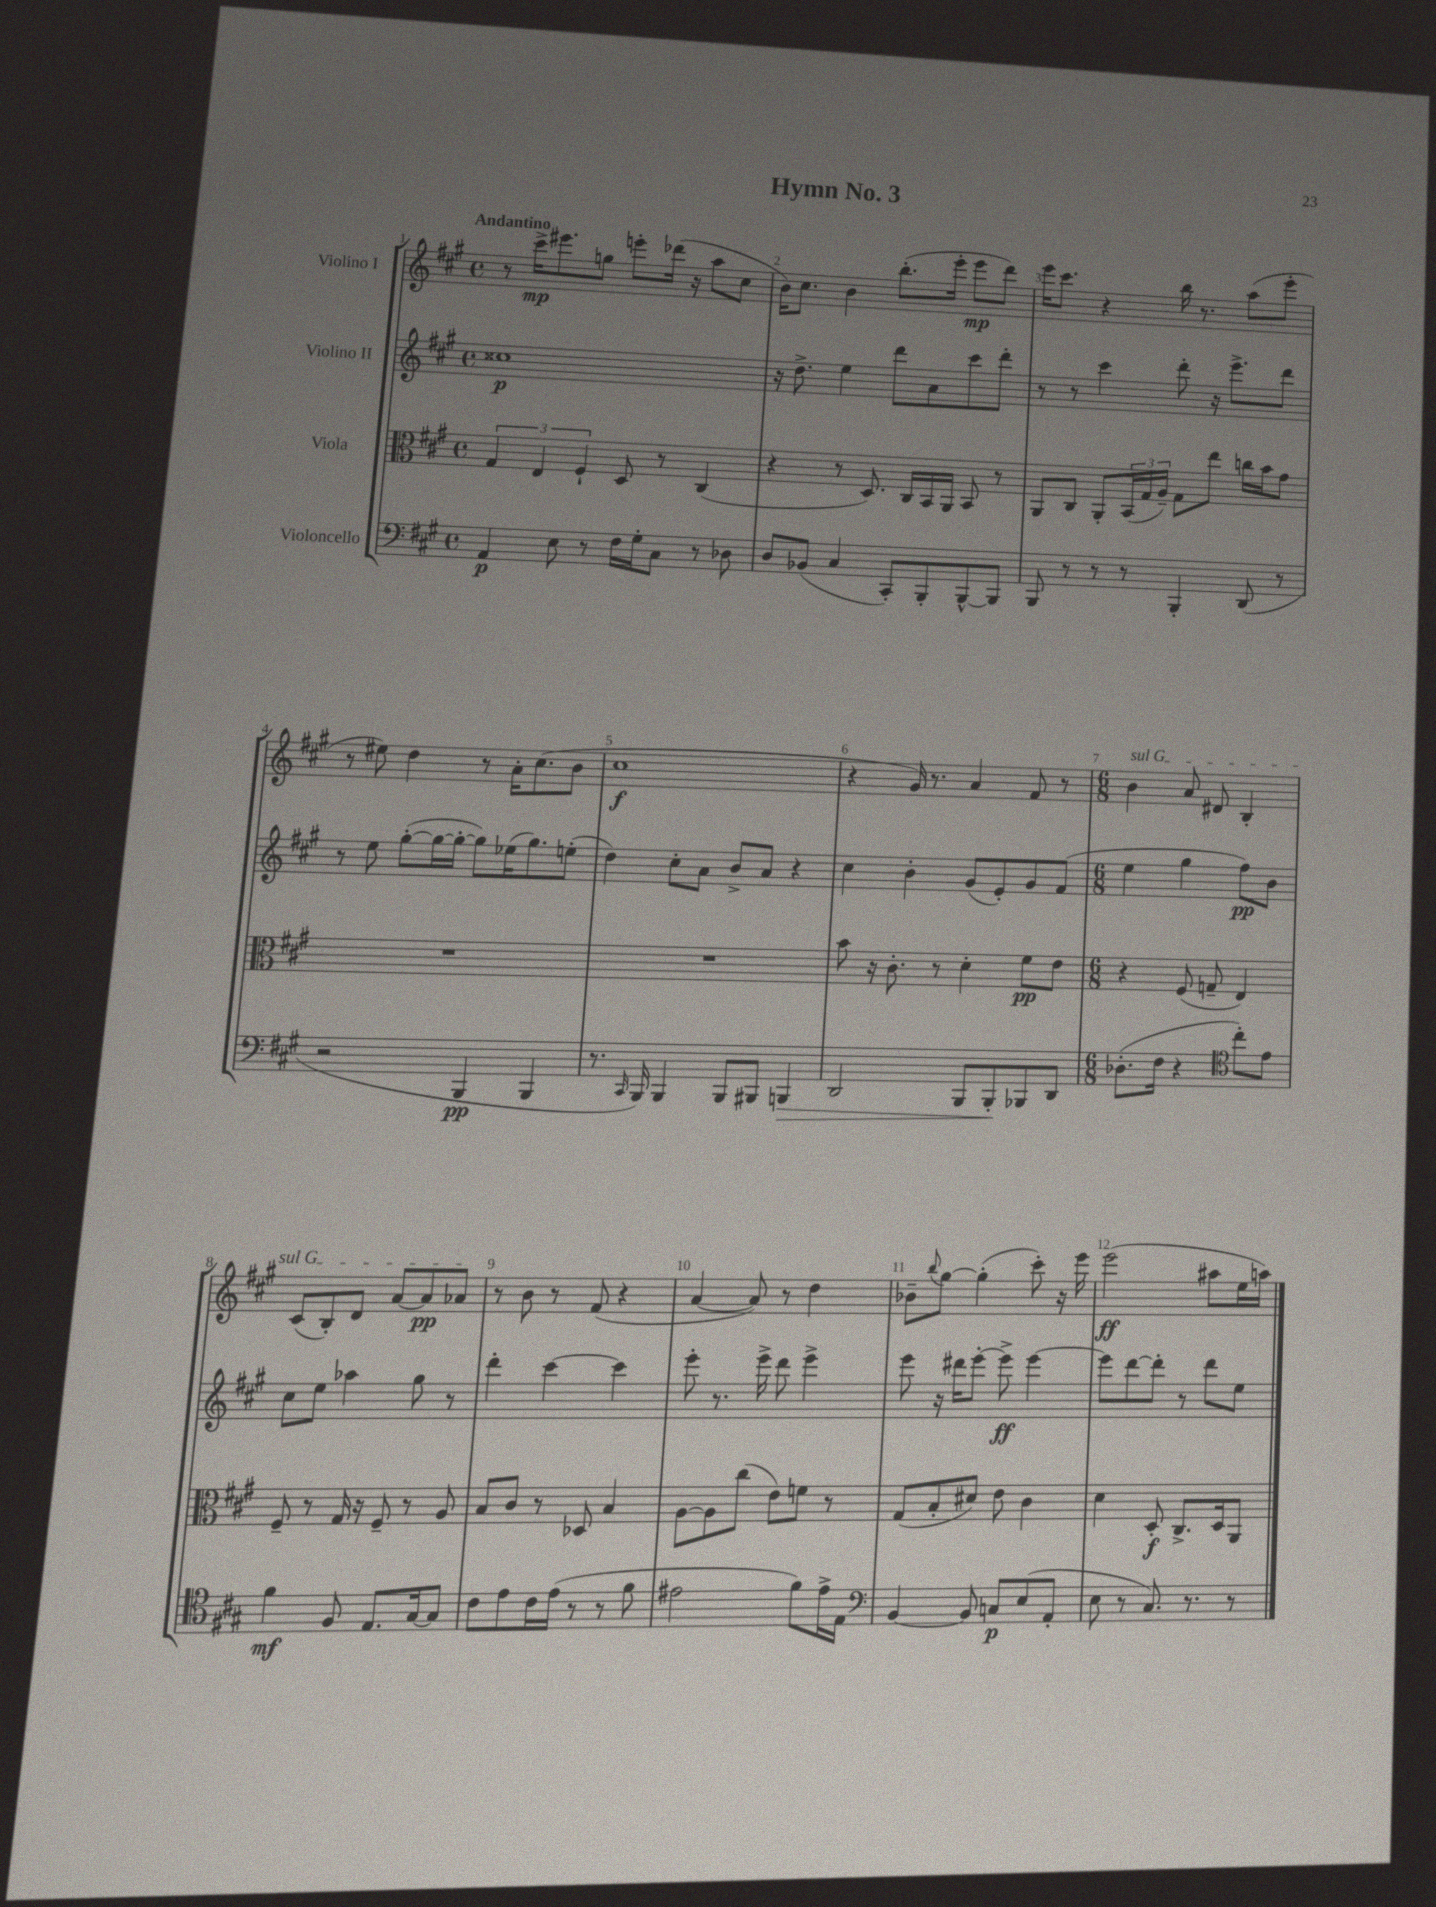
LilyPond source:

\header { title = "Hymn No. 3" }
<<
\new StaffGroup <<
\new Staff = "s0" \with { instrumentName = "Violino I" } {
    \clef treble \key a \major \defaultTimeSignature \time 4/4 \tempo "Andantino"
    r8 cis'''16->\mp eis'''8. g''8 e'''8-. des'''16( r16 a''8 cis''8 |
    b'16) cis''8. b'4 b''8.-.( e'''16-. e'''8\mp d'''8) |
    e'''16 cis'''8. r4 b''16 r8. a''8( e'''8-. |
    r8 eis''8) d''4 r8 a'16-. cis''8.( b'8 |
    cis''1\f |
    r4 gis'16) r8. a'4 fis'8 r8 |
    \numericTimeSignature \time 6/8 \once \override TextSpanner.bound-details.left.text = \markup { \italic "sul G" } b'4\startTextSpan a'8 dis'8 b4-. |
    cis'8( b8-.) d'8 a'8~ a'8\pp aes'8\stopTextSpan |
    r8 b'8 r8 fis'8( r4 |
    a'4~ a'8) r8 d''4 |
    bes'8-- \appoggiatura { b''8 } gis''8~ gis''4-.( cis'''8-.) r16 e'''16 |
    e'''2\ff( ais''8 e''16 a''16) \bar "|." |
}
\new Staff = "s1" \with { instrumentName = "Violino II" } {
    \clef treble \key a \major \defaultTimeSignature \time 4/4
    cisis''1\p |
    r16 d''8.-> e''4 d'''8 a'8 cis'''8 d'''8-. |
    r8 r8 cis'''4 d'''8-. r16 e'''8.-> d'''8 |
    r8 e''8 gis''8~-.( gis''16~ gis''16~-. gis''8) ees''16( gis''8.) e''8-.( |
    d''4) cis''8-. a'8 b'8-> a'8 r4 |
    cis''4 b'4-. gis'8( e'8-.) gis'8 fis'8( |
    \numericTimeSignature \time 6/8 e''4 gis''4 fis''8\pp) b'8 |
    cis''8 e''8 aes''4 gis''8 r8 |
    d'''4-. cis'''4~ cis'''4 |
    e'''8-. r8. e'''16-> d'''8 e'''4-> |
    e'''8 r16 dis'''16 e'''8~-. e'''8->\ff e'''4~ |
    e'''8 d'''8~ d'''8-. r8 d'''8 e''8 \bar "|." |
}
\new Staff = "s2" \with { instrumentName = "Viola" } {
    \clef alto \key a \major \defaultTimeSignature \time 4/4
    \tuplet 3/2 { gis4 e4 fis4-! } d8 r8 cis4( |
    r4 r8 d8.) cis16 b,16 a,16 b,8 r8 |
    a,8 cis8 a,8-. \tuplet 3/2 { b,16( gis16 a16--) } gis8 e''8 c''16 b'16 gis'8 |
    R1 |
    R1 |
    b'8 r16 cis'8.-. r8 d'4-. fis'8\pp e'8 |
    \numericTimeSignature \time 6/8 r4 fis8( g8-- e4) |
    fis8-- r8 gis16 r16 fis8-- r8 a8 |
    b8 cis'8 r8 des8 b4 |
    a8~ a8 cis''8( e'8) f'8 r8 |
    gis8( b8-. dis'8) e'8 cis'4 |
    d'4 d8-.\f cis8.-> d16 a,8 \bar "|." |
}
\new Staff = "s3" \with { instrumentName = "Violoncello" } {
    \clef bass \key a \major \defaultTimeSignature \time 4/4
    a,4\p e8 r8 fis16 gis16-. cis8 r8 des8 |
    d8 bes,8( cis4 cis,8-.) b,,8-. b,,8~-^ b,,8 |
    b,,8 r8 r8 r8 b,,4-. d,8( r8 |
    r2 b,,4\pp b,,4 |
    r8. \grace { cis,16 } b,,16) b,,4 b,,8 bis,,8 b,,4\> |
    d,2 b,,8 b,,8-.\! bes,,8 d,8 |
    \numericTimeSignature \time 6/8 des8.-.( fis16 r4 \clef tenor cis''8-.) e'8 |
    fis'4\mf fis8 e8. gis16~ gis8 |
    cis'8 e'8 cis'16 e'16( r8 r8 fis'8 |
    eis'2 fis'8) eis'16-> e16 |
    \clef bass b,4~ b,8 c8\p e8( a,8-. |
    e8 r8 cis8.) r8. r8 \bar "|." |
}
>>
>>
\layout { \context { \Score \override BarNumber.break-visibility = ##(#f #t #t) barNumberVisibility = #all-bar-numbers-visible } }
